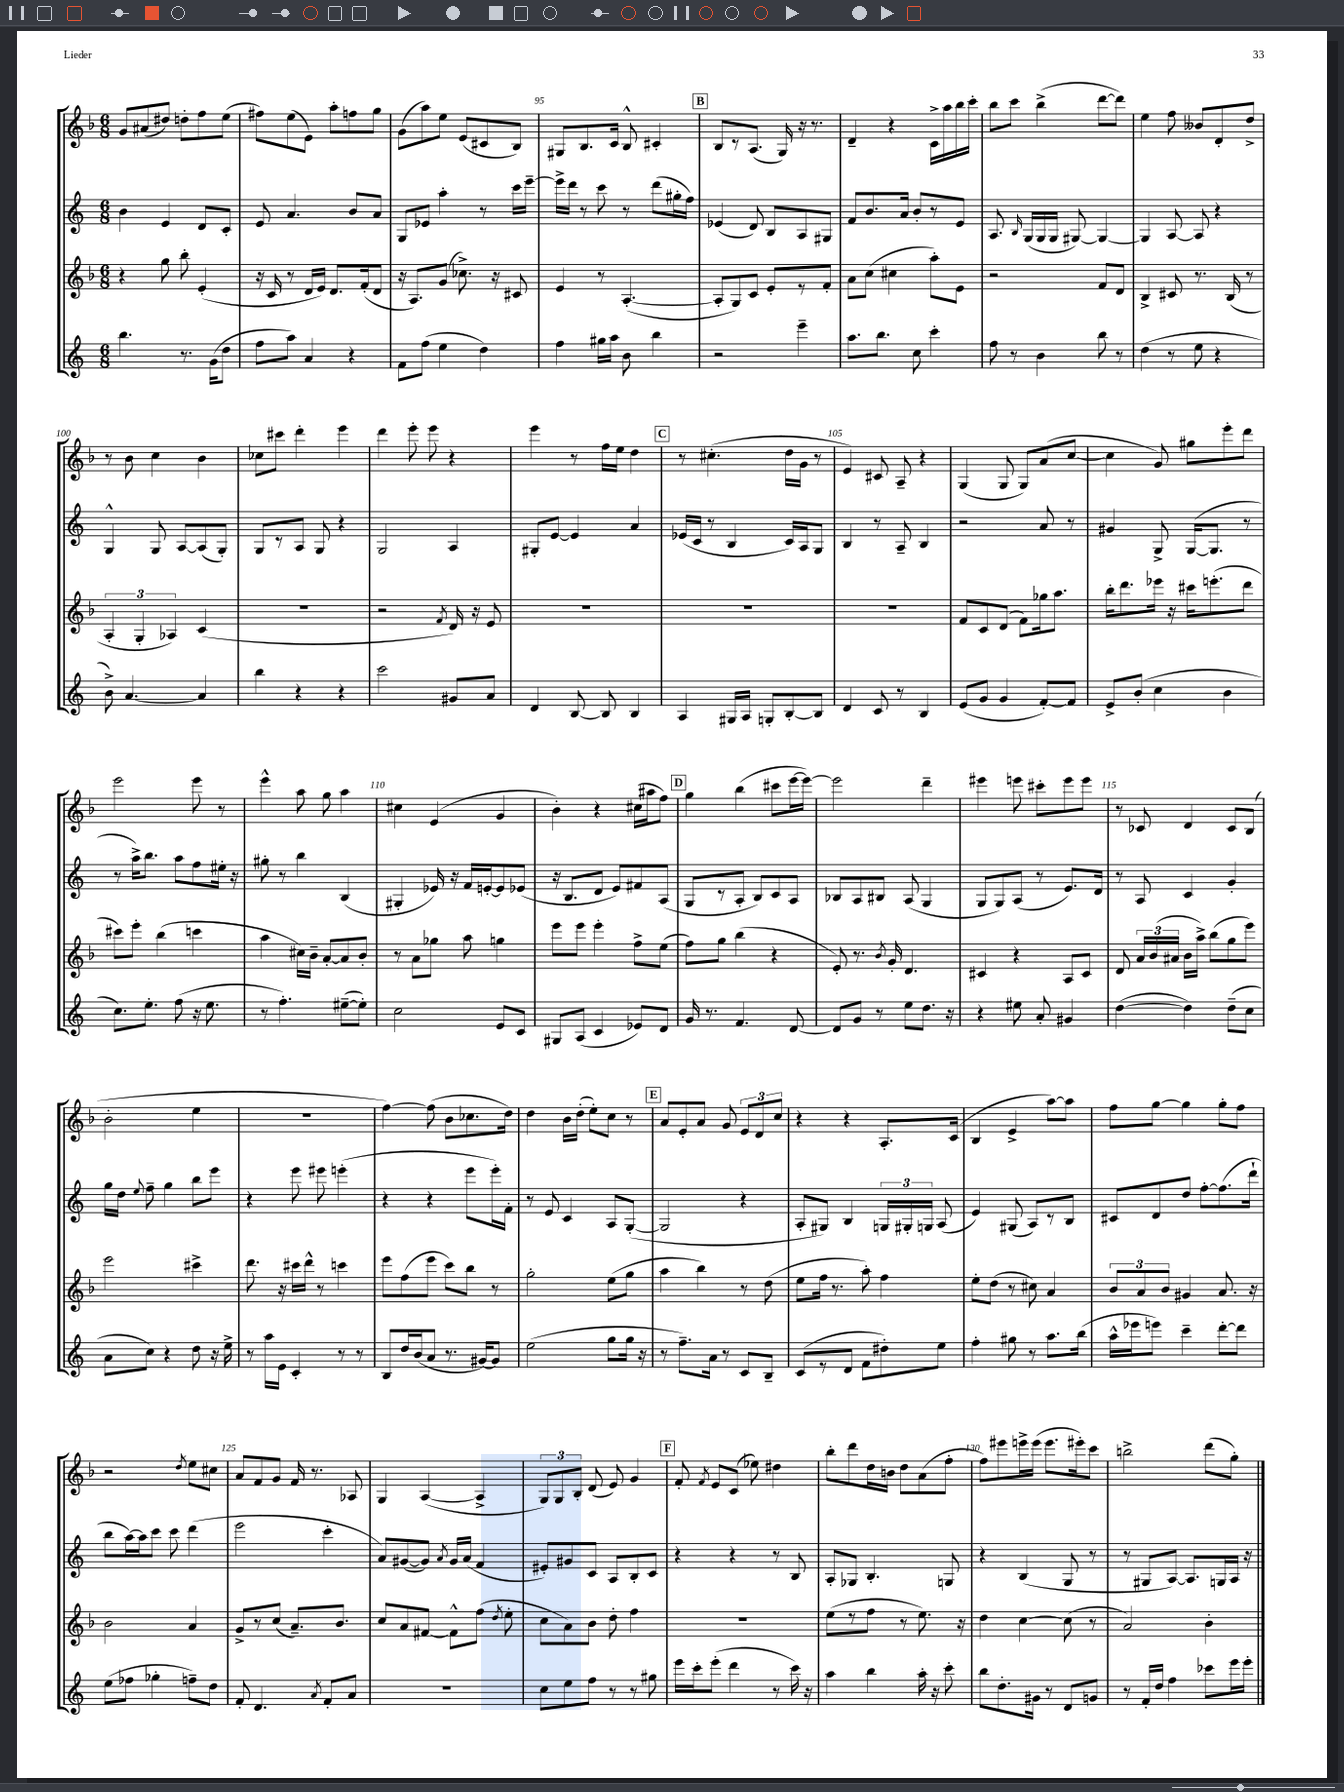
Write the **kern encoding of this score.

**kern	**kern	**kern	**kern
*part4	*part3	*part2	*part1
*staff4	*staff3	*staff2	*staff1
*clefG2	*clefG2	*clefG2	*clefG2
*k[]	*k[b-]	*k[]	*k[b-]
*M6/8	*M6/8	*M6/8	*M6/8
=92	=92	=92	=92
4.bb\	4r	4b\	8g/L
.	.	.	(8a#X/
.	8gg\	4e/	8dd#X/J)
8.r	8bb-'\	.	8ddn'\L
.	(4e'/	8d/L	8ff\
(16g\KL	.	.	.
8dd\J	.	8c'/J	(8ee\J
=93	=93	=93	=93
8ff\L	16r	8e/	8ff#X\L)
.	16c/	.	.
8aa\J)	8r	4.a/	(8ee\
4a/	16d/LL	.	8e\J)
.	16e/JJ)	.	.
.	8.d/L	.	8aa'\L
4r	.	8b/L	8ffn\
.	(16f'/k	.	.
.	8d/J	8a/J	8gg\J
=94	=94	=94	=94
8f\L	16r	8G/L	(8g\L
.	8.A/L)	.	.
(8ff\J	.	8e-X/J	8aa\)
4ee\	(8g/J	4aa'\	8ee\J
.	8.cc-X^\)	.	(8e/L
4dd\)	.	8r	8c#X/
.	16r	.	.
.	8c#X/	16ccc\LL	8B-/J)
.	.	[16eee~\JJ	.
=95	=95	=95	=95
4ff\	4e/	16eee^\LL]	8G#X/L
.	.	16ddd\JJ	.
.	.	8r	8.B-/
16gg#X\LL	8r	8ccc\	.
16aa\JJ	.	.	16c/Jk
8b\	([4.A'/	8r	8B-^^/
4bb\	.	(8ddd\L	4c#X'/
.	.	16gg#X'\L	.
.	.	16ff\JJ)	.
!!LO:REH:place=s1:t=B
=96	=96	=96	=96
2r	8A'/L]	(4e-X/	8B-/L
.	8G/)	.	8r
.	8c/J	8d/)	(8.A/J
.	8e'/L	8B/L	.
.	.	.	16G/)
4eee~\	8r	8A/	16r
.	.	.	8.r
.	8f'/J	8G#X/J	.
=97	=97	=97	=97
8.aa\L	8a\L	8f/L	4d~/
.	(8cc\J	8.b/	.
8.bb\J	.	.	.
.	4cc#X\	.	4r
.	.	16a/Jk	.
8cc\	.	8b'/L	.
4ccc'\	8aa'\L)	8r	16c^\LL
.	.	.	16aa\
.	8e\J	8e/J	16bb-\
.	.	.	16ccc'\JJ
=98	=98	=98	=98
8ff\	2r	8.A/	8bb-\L
8r	.	.	8ccc\J
.	.	16qqB/	.
.	.	(16G/LL	.
4b\	.	16G/	(4bb-^\
.	.	16G/JJ	.
.	.	[8G#X/)	.
8bb\	8f/L	4G#/_	[8ddd\L
8r	8d/J	.	8ddd\J])
=99	=99	=99	=99
(4dd\	4B-^/	4G#/]	4ee\
8r	8c#X/	[8A/	8ff\
8ee\	8.r	8A/]	8b--X/L
4r	.	4r	8d'/
.	(16B-/	.	.
.	8r	.	8dd^/J
!!LO:LB:g=z
=100	=100	=100	=100
8b^\)	6A'/	4G^^/	8r
[4.a/	.	.	8b-\
.	6G'/	.	.
.	.	8G/	4cc\
.	6A-X/)	.	.
.	.	[8A/L	.
4a/]	(4c/	(8A/]	4b-\
.	.	8G'/J)	.
=101	=101	=101	=101
4bb\	2.r	8G/L	8cc-X\L
.	.	8r	8ccc#X\J
4r	.	8A/J	4ddd'\
.	.	8G/	.
4r	.	4r	4eee\
=102	=102	=102	=102
2ccc\	2r	2G/	4ddd\
.	.	.	8eee'\
.	.	.	8eee\
.	8qf/	.	.
8g#X/L	16d/)	4A/	4r
.	16r	.	.
8a/J	8e/	.	.
=103	=103	=103	=103
4d/	2.r	8G#X'/L	4eee\
.	.	[8e/J	.
[8B/	.	4e/]	8r
8B/]	.	.	16ff\LL
.	.	.	16ee\JJ
4B/	.	4a/	4dd\
!!LO:REH:place=s1:t=C
=104	=104	=104	=104
4A/	2.r	(16e-X/LL	8r
.	.	16c/JJ	.
.	.	8r	(4.cc#X'\
16G#X/LL	.	4B/	.
16A/JJ	.	.	.
8Gn'/L	.	.	.
[8B'/	.	16c/LL)	16dd\LL
.	.	16A/J	16g\JJ
8B/J]	.	8G/J	8r
=105	=105	=105	=105
4d/	2.r	4B/	4e/)
8c/	.	8r	8c#X/
8r	.	8A~/	8A~/
4B/	.	4B/	4r
=106	=106	=106	=106
(8e/L	8f/L	2r	(4G/
8g/J	8c/	.	.
4g/	(8d/J	.	8G/
.	8f\L)	.	8G/L)
[8f'/L)	16gg-X\k	8a/	(8a/
.	8.aa\J	.	.
8f/J]	.	8r	[8cc/J
=107	=107	=107	=107
8e^/L	16bb-'\KL	4g#X/	4cc\]
.	8.ddd\	.	.
(8b'/J	.	.	.
4cc\	16eee-X\Jk	8G^/	8g/)
.	16r	.	.
.	16ccc#X\KL	([16G/KL	8gg#X\L
.	(8.eeen'\	8.G/J]	.
4b\	.	.	8eee'\
.	8ddd\J	8r	8ddd\J
!!LO:LB:g=z
=108	=108	=108	=108
8.cc\L)	8ccc#X\L)	8r	2eee\
.	8eee'\J	16aa^\KL)	.
8.ee'\J	.	8.bb\J	.
.	(4bb-\	.	.
(8ff\	.	8aa\L	.
16r	4cccn\	8ff\	8eee\
8.ee\	.	.	.
.	.	16ee#X'\Jk	8r
.	.	16r	.
=109	=109	=109	=109
8r	4aa\	8gg#X'\	4eee^^\
4.ff'\)	.	8r	.
.	16cc#X\LL)	4bb\	8aa\
.	16b-~\JJ	.	.
.	[8a'/L	.	8gg\
([8ee#X~\L	8a/]	(4B/	4aa\
8ee#'\J])	8b-'/J	.	.
=110	=110	=110	=110
2cc\	8r	4G#X'/	4cc#X\
.	8a\L	.	.
.	8gg-X\J	16e-X/)	(4e/
.	.	16r	.
.	8aa\	16f/LL	.
.	.	[16en'/J	.
8e/L	4ggn\	8e/]	4g/
8c/J	.	(8e-X/J	.
=111	=111	=111	=111
8G#X/L	8eee\L	16r	4b-'\)
.	.	8.B/L	.
(8A/J	8eee\J	.	.
4c/	4eee'\	8d/J	4r
.	.	8e/L)	.
8e-X/L)	8ff^\L	8f#X/	(16cc#X\LL
.	.	.	16aa#X\J
8d/J	(8ee\J	(8A/J	8ff\J)
!!LO:REH:place=s1:t=D
=112	=112	=112	=112
16g/	8ff\L)	8G/L	4gg\
8.r	.	.	.
.	8gg\J	8r	.
4.f/	(4bb-\	8A'/J	(4bb-\
.	.	8B/L)	.
.	4r	8c/	8ccc#X\L
[8d/	.	8A/J	[16eee\L
.	.	.	16eee\JJ_)
=113	=113	=113	=113
8d/L]	8e'/)	8B-X/L	2eee\]
8g/J	8.r	8A/	.
8r	.	8B#X/J	.
.	8qb-/	.	.
.	16g'/	.	.
8ee\L	4.d/	(8A/	.
8.dd\J	.	4G/	4ddd~\
16r	.	.	.
=114	=114	=114	=114
4r	4c#X/	8G/L	4eee#X\
.	.	8G/)	.
8ee#X\	4r	(8A/J	8eeen\
8a'/	.	8r	8ccc#X'\L
4g#X/	8A/L	8.e/L)	8eee\
.	8c#/J	.	8eee\J
.	.	16d/Jk	.
=115	=115	=115	=115
([4dd\	8d/	8r	8r
.	24a/LL	8A/	8c-X/
.	(24b-/	.	.
.	24a#X/JJ	.	.
4dd\])	16b-\LL	4c/	4d/
.	16aa^\JJ)	.	.
.	(8bb-\L	.	.
(8dd~\L	8gg\	4g'/	8c-/L
8cc\J	8eee\J)	.	(8B-/J
!!LO:LB:g=z
=116	=116	=116	=116
8a\L	2eee\	16gg\LL	2b-'\
.	.	16dd\JJ	.
.	.	8qqee/	.
8cc\J)	.	8ff~\	.
4r	.	4gg\	.
8dd\	4ccc#X^\	8bb\L	4ee\
16r	.	8eee\J	.
16ee^\	.	.	.
=117	=117	=117	=117
8r	8.ddd\	4r	2.r
16aa\LL	.	.	.
16e\JJ	16r	.	.
4c'/	16ccc#X\LL	8eee\	.
.	16ddd^^\JJ	.	.
.	8r	8eee#X\	.
8r	4cccn\	(4eeen'\	.
8r	.	.	.
=118	=118	=118	=118
8B/L	8eee\L	4r	[4ff\)
16dd/L	(8ff\	.	.
(16b/J	.	.	.
8a/J	8eee\J	4r	(8ff\]
8.r	8ccc\L)	.	8b-\L
.	8bb-\J	8eee\L	8.cc-X\
[16g#X/KL)	.	.	.
8g#/J]	8r	16eee'\L)	.
.	.	16f'\JJ	16dd\Jk)
=119	=119	=119	=119
(2ee\	2gg'\	8r	4dd\
.	.	8e/	.
.	.	4c/	16b-\LL
.	.	.	(16dd'\JJ
.	.	.	8ee'\L)
8gg\L	(8ee\L	8A/L	8cc\J
16gg\Jk	8gg\J	([8G'/J	8r
16r	.	.	.
!!LO:REH:place=s1:t=E
=120	=120	=120	=120
8r	4aa\	2G/]	8a/L
8.ff~\L)	.	.	8e'/
.	4bb-\)	.	8a/J
16a\Jk	.	.	.
8r	.	.	8g/
8c/L	8r	4r	12e/L
.	.	.	12d/
8B~/J	(8dd\	.	.
.	.	.	12cc/J
=121	=121	=121	=121
(8c/L	8ee\L	8A'/L	4r
8r	16ff\Jk	8G#X/J)	.
.	8.r	.	.
8d/J	.	4B/	4r
8f\L	8aa'\)	.	.
8dd#X'\)	4ff\	24Gn/LL	8.A'/L
.	.	24G#X'/	.
.	.	24Gn/JJ	.
8ee\J	.	(8A/	.
.	.	.	(16c/Jk
=122	=122	=122	=122
4ff'\	8ee'\L	4e/)	4B-/
.	(8dd\J	.	.
8gg#X\	8r	(8G#X/	4e^/
8r	8cc#X\)	8A/L)	.
8.aa\L	4a/	8r	[8aa\L)
.	.	8B/J	8aa\J]
(16bb\Jk	.	.	.
=123	=123	=123	=123
16aa^^\LL	12b-/L	8c#X/L	8ff\L
16eee-X\J	.	.	.
.	12a/	.	.
8eeen\J)	.	8d/	[8gg\J
.	12b-/J	.	.
4ccc~\	4g#X/	8dd/J	4gg\]
.	.	[8ff'\L	.
[8ddd'\L	8.a/	(8.ff\]	8gg'\L
8ddd\J]	.	.	8ff\J
.	16r	16ddd`\Jk	.
!!LO:LB:g=z
=124	=124	=124	=124
(8ee\L	2b-\	8bb\L	2r
8ff-X\J	.	[16aa\L)	.
.	.	16aa\J]	.
4gg-X'\	.	8ccc\J	.
.	.	8ccc\	.
.	.	.	8qdd/
8ffn~\L)	4a/	(4ddd\	8ee\L
8dd\J	.	.	8cc#X\J
=125	=125	=125	=125
8f'/	8g^/L	2eee\	8a/L
4.d/	8r	.	8f/
.	(8cc/J	.	8g/J
.	8.a~/L)	.	16f/
.	.	.	8.r
8qa/	.	.	.
8f'/L	.	4ccc'\	.
.	8.b-/J	.	.
8a/J	.	.	8A-X/
=126	=126	=126	=126
2.r	8cc/L	8a/L)	4G/
.	8a/	([8g#X/	.
.	[8f#X/J	8g#/J])	([4A/
.	.	8qa/	.
.	8f#^^\L]	16g#/LL	.
.	.	(16a/JJ	.
.	(8ff\J	4f/	4A^/]
.	8qdd/	.	.
.	8ee'\	.	.
=127	=127	=127	=127
8cc\L	8cc\L	8e#X'/L)	12G/L)
.	.	.	12G/
8ee\	8a\)	8g#X/	.
.	.	.	12B-'/J
8ff\J	8b-\J	8c/J	(8d/
8r	8dd'\	8A/L	8e/)
8r	4ff\	8B'/	4g/
8gg#X\	.	8c/J	.
!!LO:REH:place=s1:t=F
=128	=128	=128	=128
16eee\LL	2.r	4r	8f'/
16ccc'\J	.	.	.
.	.	.	8qf/
(8eee'\J	.	.	8e/L
4ddd\	.	4r	(8c/J
.	.	.	8ee-X\)
8r	.	8r	4dd#X\
16ccc\)	.	8B/	.
16r	.	.	.
=129	=129	=129	=129
4aa\	(8ee\L	8A'/L	8bb-'\L
.	8r	8G-X/J	8ddd\
4bb\	8ff\J	4.B'/	16dd\L
.	.	.	16bn\JJ
.	8r	.	8dd\L
16aa'\	8.ee\)	.	(8a\
16r	.	.	.
8ccc'\	.	8Gn/	8ff'\J
.	16r	.	.
=130	=130	=130	=130
8bb\L	4dd\	4r	8ff\L)
8.dd'\	.	.	8eee#X\
.	[4cc\	(4B/	16eeen^\L
16g#X\Jk	.	.	(16eee\JJ
8r	.	.	8.eee\L
8d/L	(8cc\]	8G/	.
.	.	.	16eee#X'\k)
8gn/J	8r	8r	8ccc\J
=131	=131	=131	=131
8r	2a/)	8r	2bbn^\
16f'/LL	.	8G#X/L	.
16dd/JJ	.	.	.
4ff\	.	[8A/J)	.
.	.	8.A/L]	.
8ccc-X\L	4b-'\	.	(8ddd\L
.	.	16Gn/L	.
16eee\L	.	16A/JJ	8gg'\J)
16eee'\JJ	.	16r	.
==	==	==	==
*-	*-	*-	*-
